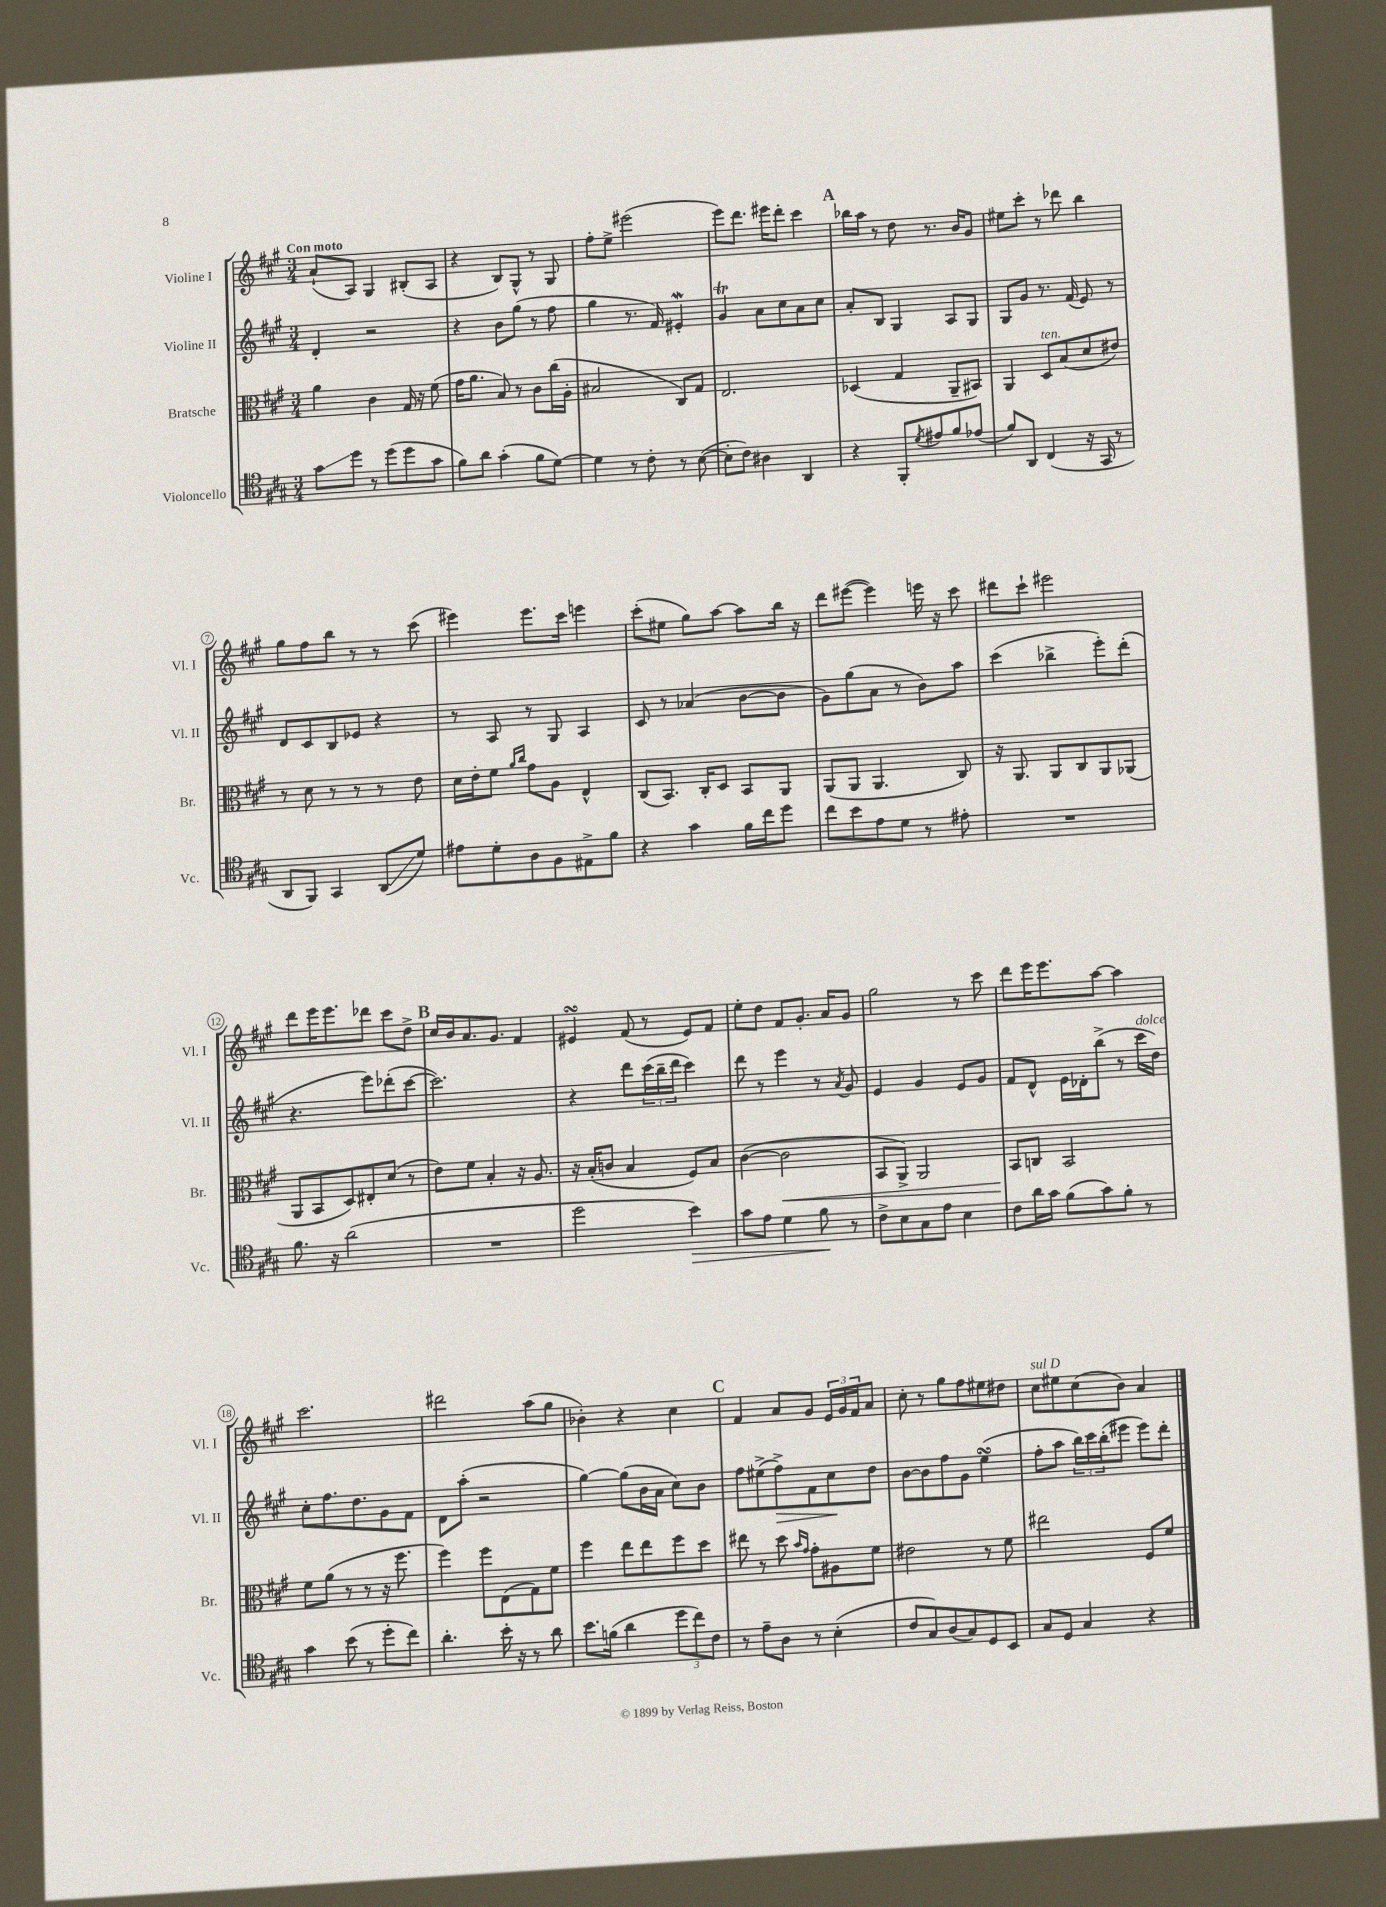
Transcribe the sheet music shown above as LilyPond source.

<<
\new StaffGroup <<
\new Staff = "s0" \with { instrumentName = "Violine I" shortInstrumentName = "Vl. I" } {
    \clef treble \key a \major \numericTimeSignature \time 3/4 \tempo "Con moto"
    a'8-!( a8) gis4 bis8-.( a8 |
    r4 b8) gis8-^ r8 gis8 |
    fis''8-. e''8-> eis'''2( |
    e'''8) d'''8. eis'''16 d'''8-. cis'''4 |
    \mark \markup { \bold "A" } bes''16 a''16 r8 d''8 r8. b'16 gis'8 |
    eis''8 cis'''8-. r8 des'''8 b''4 |
    gis''8 fis''8 b''8 r8 r8 cis'''8( |
    eis'''4) eis'''8. cis'''16 e'''4 |
    cis'''8-.( eis''8 gis''8) a''8~ a''8 b''16 r16 |
    d'''8 eis'''8~( eis'''4) e'''16 r16 cis'''8 |
    dis'''8 cis'''8-! eis'''2 |
    d'''8 e'''16 e'''8. des'''8 cis'''8 d''8-> |
    \mark \markup { \bold "B" } cis''16 b'16 a'8. gis'8. fis'4 |
    eis'4\turn fis'8( r8 eis'8) fis'8 |
    e''8-. d''8 fis'8 gis'8.-. a'16 gis'8 |
    gis''2 r8 cis'''8 |
    d'''8 e'''16 e'''8. a''8~ a''4 |
    cis'''2. |
    dis'''2 a''8( gis''8 |
    bes'4-.) r4 cis''4 |
    \mark \markup { \bold "C" } fis'4 a'8 gis'8 \tuplet 3/2 { e'16 gis'16 fis'16 } a'8 |
    cis''8-. r8 gis''8 fis''8 eis''8 dis''8 |
    cis''8^\markup { \italic "sul D" } eis''8 cis''8( b'8) a'4 \bar "|." |
}
\new Staff = "s1" \with { instrumentName = "Violine II" shortInstrumentName = "Vl. II" } {
    \clef treble \key a \major \numericTimeSignature \time 3/4
    d'4-. r2 |
    r4 b'8 gis''8( r8 fis''8 |
    gis''4 r8. fis'16) eis'4-.\mordent |
    gis'4\trill a'8 cis''8 a'8 cis''8 |
    \mark \markup { \bold "A" } a'8-. b8 gis4 a8 gis8 |
    gis8 gis'8 r8. fis'16( e'8) r8 |
    d'8 cis'8 b8 ees'8 r4 |
    r8 a8 r8 gis8 a4 |
    cis'8 r8 aes'4( b'8~ b'8 |
    gis'8) gis''8( a'8 r8 b'8) a''8 |
    cis'''4( bes''4-> e'''8-.) d'''8-.( |
    r4. e'''8) des'''8-.( cis'''8~ |
    \mark \markup { \bold "B" } cis'''2.) |
    r4 d'''8 \tuplet 3/2 { cis'''16( b''16-- d'''16 } cis'''4) |
    d'''8 r8 e'''4 r8 \acciaccatura { a'8 } gis'8 |
    e'4 gis'4 e'8 gis'8 |
    fis'8 d'8-^ e'16 des'16-. b''8->( r8 cis'''16^\markup { \italic "dolce" } d''16) |
    cis''8-. fis''8. d''8. gis'8 fis'8 |
    d'8 a''8-.( r2 |
    gis''4~) gis''8( b'16 a'16 cis''8) b'8 |
    \mark \markup { \bold "C" } fis''8 eis''8->( fis''8->\>) fis'8 cis''8\! d''8 |
    b'8~ b'8 fis''8 gis'8 e''4\turn( |
    fis''8-. a''8 \tuplet 3/2 { b''16) cis'''16 b''16-.( } eis'''8 eis'''8) d'''8-. \bar "|." |
}
\new Staff = "s2" \with { instrumentName = "Bratsche" shortInstrumentName = "Br." } {
    \clef alto \key a \major \numericTimeSignature \time 3/4
    a'4 cis'4 gis16 r16 fis'8( |
    gis'16 a'8. b8) r8 cis'8 cis''16( a16-. |
    bis2 cis8) gis8 |
    e2. |
    \mark \markup { \bold "A" } des4( gis4 a,8-- bis,8) |
    a,4 d8^\markup { \italic "ten." } b8( d'8 eis'8) |
    r8 d'8 r8 r8 r8 e'8 |
    d'16 e'16-. fis'8 \grace { a'16 cis''16 } gis'8 a8 e4-^ |
    cis8( b,8.) cis16-. d8 b,8 a,8 |
    a,8( a,8 a,4. cis8) |
    r16 a,8. a,8 cis8 a,8 aes,8( |
    a,8 b,8 d8) eis8-. d'8( r8 |
    \mark \markup { \bold "B" } e'8) fis'8 b4-. r16 a8. |
    r16 b16-.( c'8 b4 fis8) b8 |
    cis'4~( cis'2\< |
    b,8 a,8->) a,2 |
    b,8\! c8 b,2 |
    fis'8 a'8( r8 r8 r16 fis''8. |
    fis''4) fis''8 e8( gis8) fis'8 |
    fis''4 e''8 e''8 fis''8 d''8 |
    \mark \markup { \bold "C" } eis''8 r8 d''8 \grace { b'16 gis'16 } gis'8-. ais8 fis'8 |
    eis'2 r8 fis'8 |
    eis''2 fis8 fis'8 \bar "|." |
}
\new Staff = "s3" \with { instrumentName = "Violoncello" shortInstrumentName = "Vc." } {
    \clef tenor \key a \major \numericTimeSignature \time 3/4
    gis'8\glissando d''8 r8 d''8( d''8 gis'8 |
    fis'8) a'8 gis'4-.( fis'8 d'8~) |
    d'4 r8 cis'8-. r8 b8~( |
    b8-. cis'8) ais4 a,4 |
    \mark \markup { \bold "A" } r4 fis,8-. \acciaccatura { d'8 } eis'8 fis'8 ees'8( |
    fis'8) a,8 cis4( r16 gis,16 r8 |
    a,8 fis,8) gis,4 a,8\glissando( d'8) |
    eis'8 d'8-. a8 fis8 eis8-> fis'8 |
    r4 gis'4 fis'16 cis''16 d''8 |
    cis''8 b'8 e'8 d'8 r8 eis'8-. |
    R2. |
    fis'8. r16 a'2( |
    \mark \markup { \bold "B" } R2. |
    d''2 b'4\>) |
    gis'8 e'8 d'4 fis'8\! r8 |
    cis'8-> b8 gis8 e'8 b4 |
    cis'8 a'16 gis'16 fis'8( gis'8) fis'8-. r8 |
    gis'4 b'8( r8 d''8-. cis''8) |
    a'4.-. b'16-. r16 r8 a'8 |
    b'8. f'16( a'4 \tuplet 3/2 { d''8 cis''8) cis'8 } |
    \mark \markup { \bold "C" } r8 e'8-- a8 r8 b4-.( |
    cis'8 gis8) a8( gis8) d8 b,8 |
    gis8 d8 gis4 r4 \bar "|." |
}
>>
>>
\layout { \context { \Score \override BarNumber.stencil = #(make-stencil-circler 0.1 0.3 ly:text-interface::print) } }
